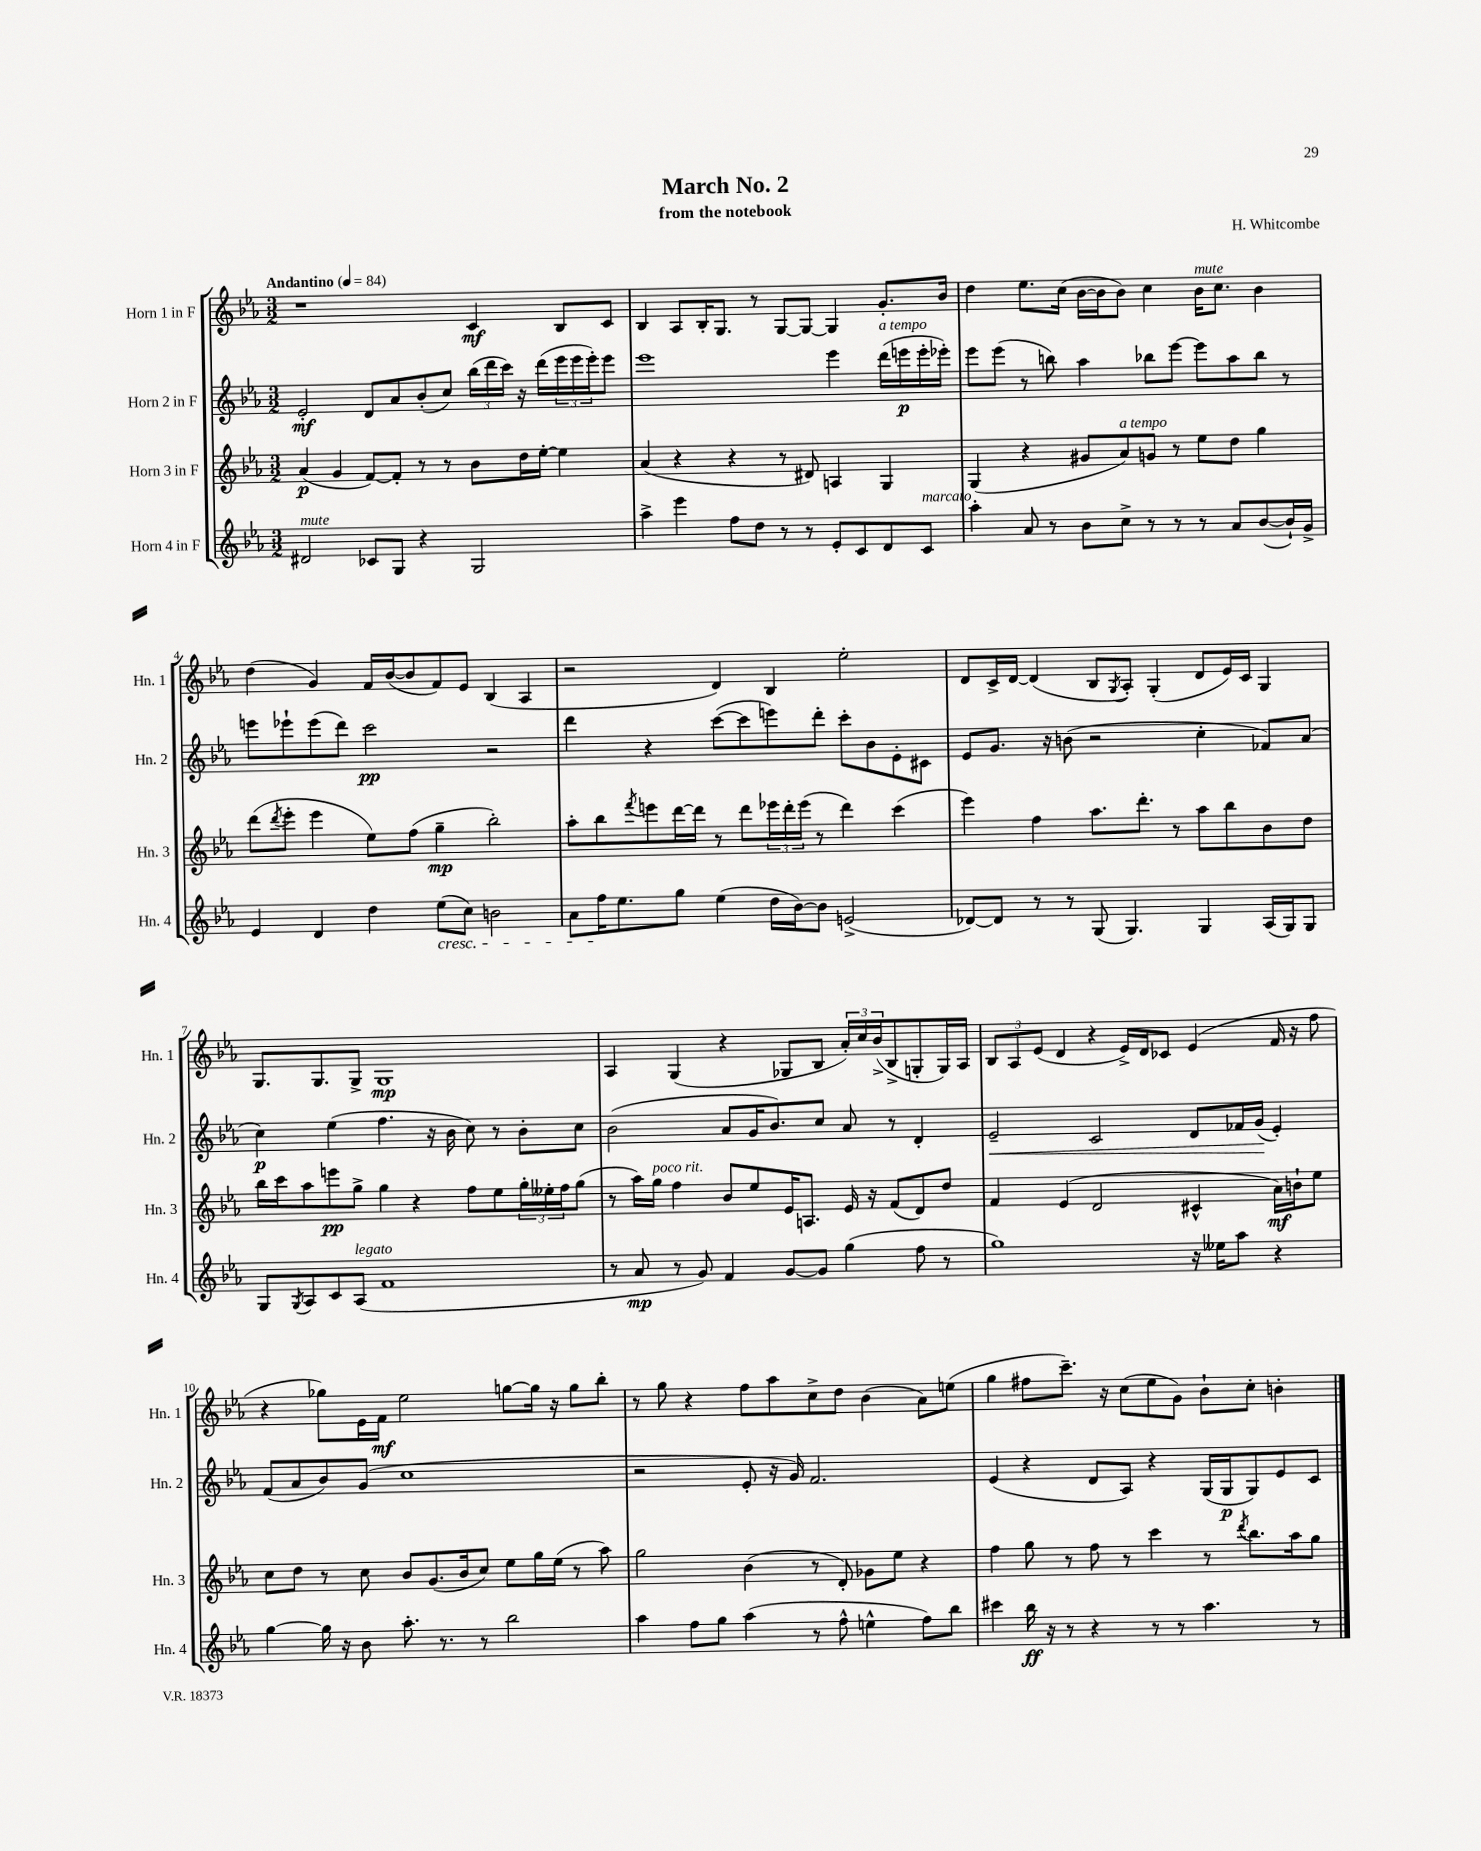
\header { title = "March No. 2" composer = "H. Whitcombe" subtitle = "from the notebook" }
<<
\new StaffGroup <<
\new Staff = "s0" \with { instrumentName = "Horn 1 in F" shortInstrumentName = "Hn. 1" } {
    \clef treble \key ees \major \numericTimeSignature \time 3/2 \tempo "Andantino" 4 = 84
    r1 c'4\mf bes8 c'8 |
    bes4 aes8 bes16-. g8. r8 g8~ g8~ g4 g'8.-. bes'16 |
    d''4 ees''8. c''16( bes'16~ bes'16 bes'8) c''4 bes'16^\markup { \italic "mute" } c''8. bes'4 |
    d''4( g'4) f'16 bes'16~( bes'8 f'8) ees'8 bes4( aes4 |
    r2 d'4) bes4 ees''2-. |
    d'8 c'16-> d'16~ d'4( bes8 \acciaccatura { g8 } aes8-.) g4-.( d'8 ees'16) c'16 g4 |
    g8. g8. g8-> g1\mp |
    aes4 g4( r4 ges8 bes8 \tuplet 3/2 { aes'16-.) c''16 bes'16->( } bes8-> g8-. g16) aes16 |
    \tuplet 3/2 { bes8 aes8 ees'8( } d'4 r4 ees'16->) d'16 ces'8 ees'4( f'16 r16 f''8 |
    r4 ges''8) ees'16 f'16\mf ees''2 g''8~ g''16 r16 g''8 bes''8-. |
    r8 g''8 r4 f''8 aes''8 c''8-> d''8 bes'4( aes'8) e''8( |
    g''4 fis''8 c'''8.--) r16 c''8( ees''8 g'8) bes'8-! c''8-. b'4-. \bar "|." |
}
\new Staff = "s1" \with { instrumentName = "Horn 2 in F" shortInstrumentName = "Hn. 2" } {
    \clef treble \key ees \major \numericTimeSignature \time 3/2
    ees'2-.\mf d'8 aes'8 bes'8-.( c''8) \tuplet 3/2 { bes''16( d'''16 c'''16) } r16 d'''16( \tuplet 3/2 { ees'''16 ees'''16 ees'''16-.) } ees'''8 |
    ees'''1 ees'''4 d'''16^\markup { \italic "a tempo" }( e'''16\p e'''16-. ees'''16-.) |
    ees'''8 ees'''8( r8 b''8) aes''4 bes''8 ees'''8~ ees'''8 aes''8 bes''8 r8 |
    e'''8 ees'''8-! ees'''8( d'''8) c'''2\pp r2 |
    d'''4 r4 c'''8~( c'''8 e'''8) d'''8-. c'''8-. bes'8 ees'8-. cis'8 |
    ees'8 g'8. r16 b'8( r2 c''4-. fes'8) aes'8( |
    c''4\p) ees''4( f''4. r16 bes'16 c''8) r8 bes'8-. c''8 |
    bes'2( aes'8 g'16 bes'8.) c''8 aes'8 r8 d'4-. |
    ees'2--\< c'2 d'8 fes'16 g'16\!( ees'4-.) |
    f'8( aes'8 bes'8) g'8( c''1 |
    r2 ees'8-. r16 g'16) f'2. |
    ees'4( r4 d'8 aes8) r4 g16( g16\p g8) ees'8 c'8 \bar "|." |
}
\new Staff = "s2" \with { instrumentName = "Horn 3 in F" shortInstrumentName = "Hn. 3" } {
    \clef treble \key ees \major \numericTimeSignature \time 3/2
    aes'4\p( g'4 f'8~) f'8-. r8 r8 bes'8 d''16 ees''16~-. ees''4 |
    aes'4( r4 r4 r8 dis'8) a4 g4 |
    g4( r4 gis'8 aes'8^\markup { \italic "a tempo" }) g'8 r8 ees''8 d''8 g''4 |
    d'''8( \acciaccatura { d'''8 } ees'''8-. ees'''4 ees''8) f''8( g''4--\mp bes''2-.) |
    aes''8-. bes''8 \acciaccatura { f'''8 } e'''8 d'''16~ d'''16 r8 d'''8 \tuplet 3/2 { ees'''16 d'''16-. ees'''16( } r8 d'''4) c'''4( |
    ees'''4) f''4 aes''8. d'''8.-. r8 aes''8 bes''8 bes'8 d''8 |
    bes''16 c'''16 aes''8 e'''8\pp g''8-> g''4 r4 f''8 ees''8 \tuplet 3/2 { g''16-. eeses''16-. f''16 } g''8( |
    r8 aes''16) g''16^\markup { \italic "poco rit." } f''4 bes'8 ees''8 ees'16 a8. ees'16 r16 f'8( d'8) d''8 |
    f'4 ees'4( d'2 cis'4-^ aes'16\mf) b'16-! ees''8 |
    c''8 d''8 r8 c''8 bes'8 g'8.( bes'16 c''8) ees''8 g''16 ees''16( r8 aes''8) |
    g''2 bes'4( r8 d'8-.) ges'8 ees''8 r4 |
    f''4 g''8 r8 f''8 r8 c'''4 r8 \acciaccatura { d'''8 } bes''8. aes''16 g''8 \bar "|." |
}
\new Staff = "s3" \with { instrumentName = "Horn 4 in F" shortInstrumentName = "Hn. 4" } {
    \clef treble \key ees \major \numericTimeSignature \time 3/2
    dis'2^\markup { \italic "mute" } ces'8 g8 r4 g2 |
    aes''4-> ees'''4 f''8 d''8 r8 r8 ees'8-. c'8 d'8 c'8^\markup { \italic "marcato" } |
    aes''4-. aes'8 r8 bes'8 c''8-> r8 r8 r8 aes'8 bes'8~( bes'16-!) g'16-> |
    ees'4 d'4 d''4 ees''8\cresc( c''8) b'2 |
    aes'8 f''16\! ees''8. g''8 ees''4( d''16 bes'16~) bes'8 e'2->( |
    des'8~) des'8 r8 r8 g8( g4.) g4 aes16( g16) g8 |
    g8 \acciaccatura { g8 } aes8 c'8 aes8^\markup { \italic "legato" }( f'1 |
    r8 aes'8\mp r8 g'8) f'4 g'8~ g'8 g''4( f''8 r8 |
    g''1) r16 eeses''16 aes''8 r4 |
    g''4~ g''16 r16 bes'8 aes''8.-. r8. r8 bes''2 |
    aes''4 f''8 g''8 aes''4( r8 f''8-^ e''4-^ f''8) bes''8 |
    cis'''4 bes''16\ff r16 r8 r4 r8 r8 aes''4. r8 \bar "|." |
}
>>
>>
